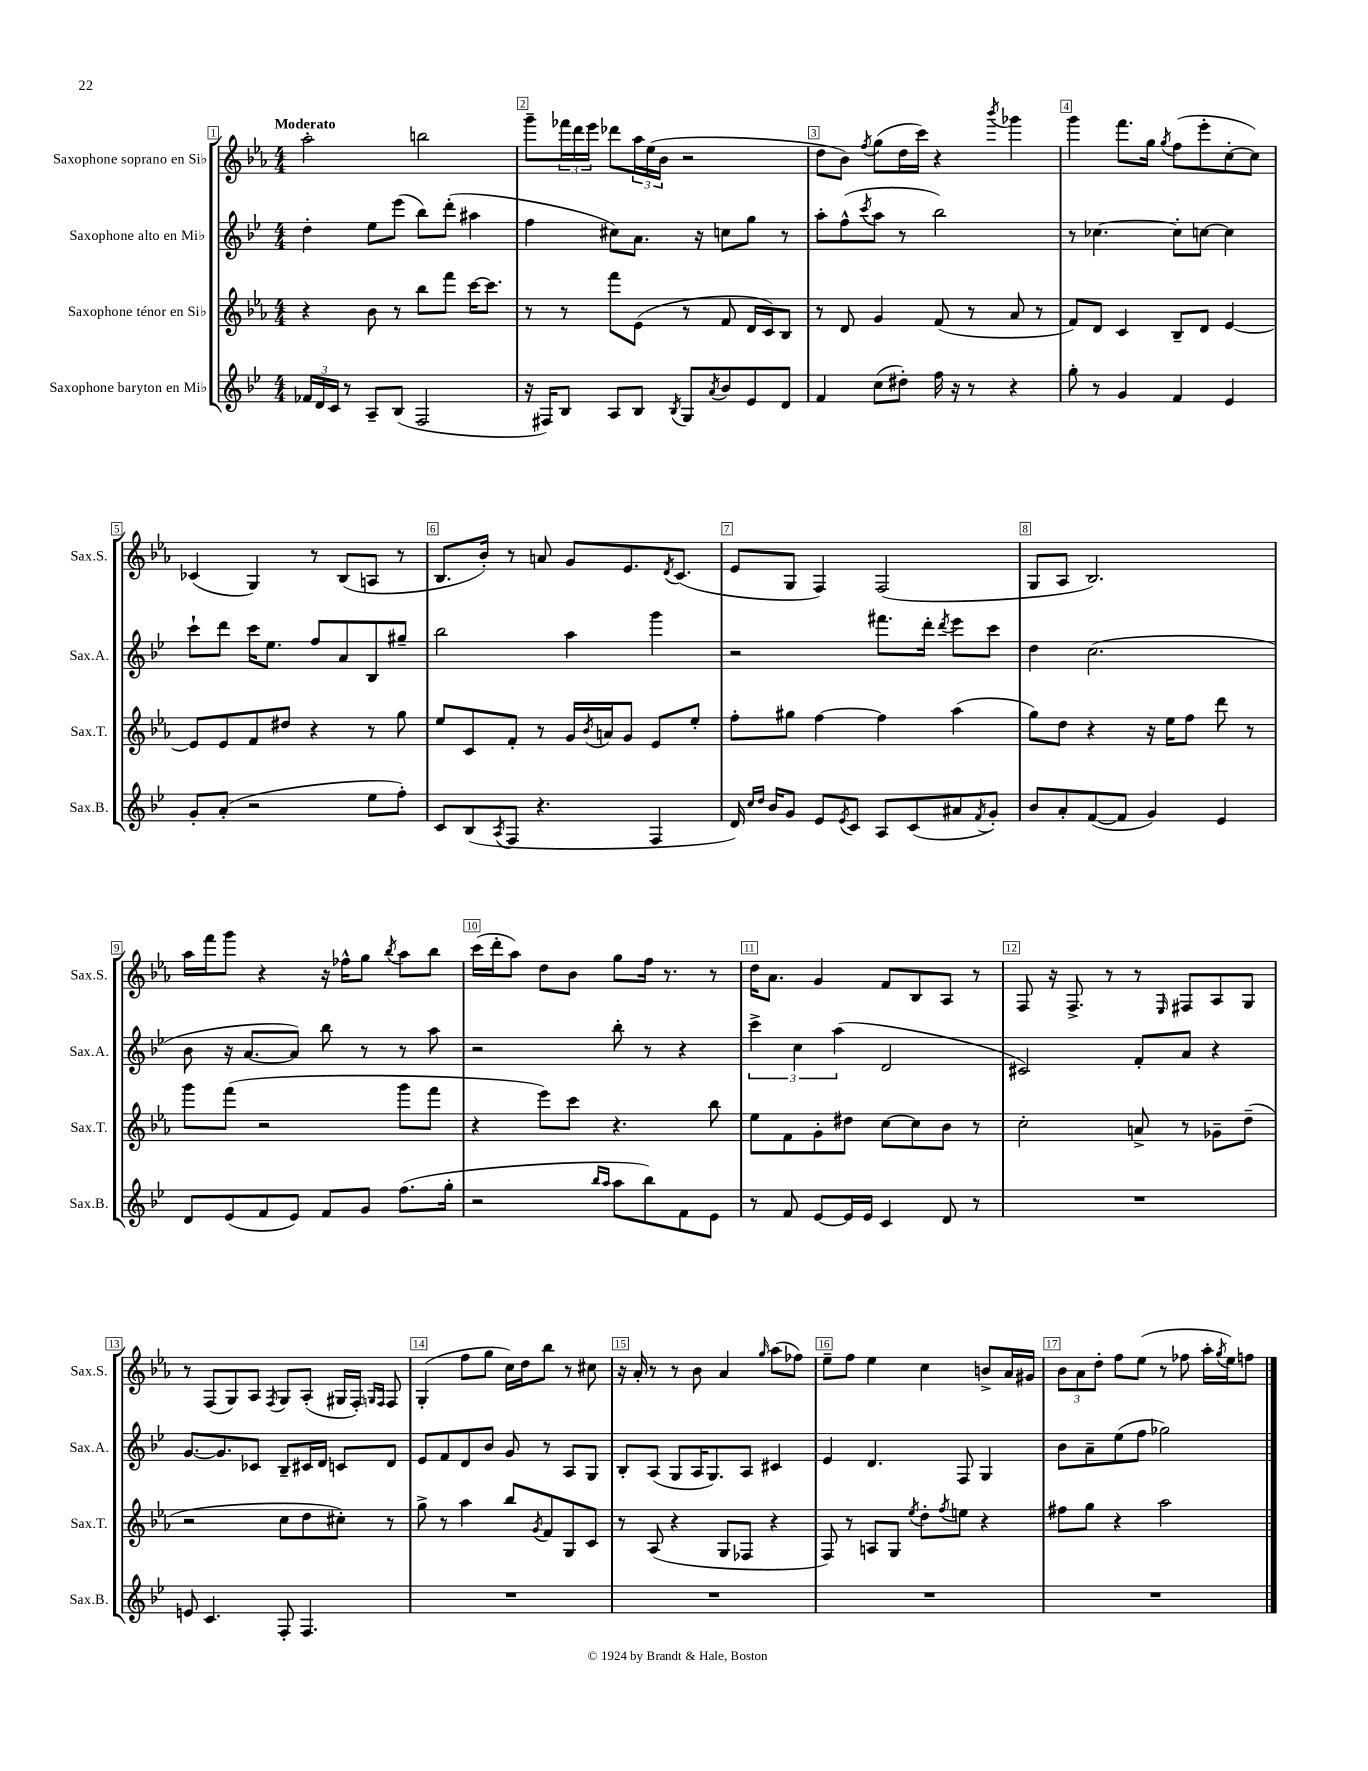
<<
\new StaffGroup <<
\new Staff = "s0" \with { instrumentName = "Saxophone soprano en Sib" shortInstrumentName = "Sax.S." } {
    \clef treble \key ees \major \numericTimeSignature \time 4/4 \tempo "Moderato"
    aes''2-. b''2 |
    g'''8-- \tuplet 3/2 { fes'''16 d'''16 ees'''16 } des'''8 \tuplet 3/2 { aes''16 ees''16( bes'16 } r2 |
    d''8 bes'8) \acciaccatura { f''8 } g''8( d''16 c'''16) r4 \acciaccatura { bes'''8 } ges'''4 |
    g'''4 f'''8. g''16 \acciaccatura { g''8 } f''8( ees'''8-. c''8~-. c''8) |
    ces'4( g4) r8 bes8( a8 r8 |
    bes8. bes'16-.) r8 a'8 g'8 ees'8. \acciaccatura { d'8 } c'8.( |
    ees'8 g8 f4) f2( |
    g8 aes8 bes2.) |
    aes''16 f'''16 g'''8 r4 r16 fes''16-^ g''8 \acciaccatura { bes''8 } aes''8 bes''8 |
    c'''16( d'''16-. aes''8) d''8 bes'8 g''8 f''16 r8. r8 |
    d''16 aes'8. g'4 f'8 bes8 aes8 r8 |
    f8 r16 f8.-> r8 r8 \grace { ees16 } fis8 aes8 g8 |
    r8 f8( g8) aes8 \acciaccatura { f8 } g8 aes8-.( gis16 f16-.) \grace { g16 f16 } f8 |
    g4-.( f''8 g''8 c''16) d''16 bes''8 r8 cis''8 |
    r16 aes'16-. r8 r8 bes'8 aes'4 \grace { g''16 } aes''8( fes''8) |
    ees''8-- f''8 ees''4 c''4 b'8-> aes'16 gis'16 |
    \tuplet 3/2 { bes'8 aes'8 d''8-. } f''8 ees''8( r8 fes''8 aes''16-. \acciaccatura { g''8 } ees''16) f''8 \bar "|." |
}
\new Staff = "s1" \with { instrumentName = "Saxophone alto en Mib" shortInstrumentName = "Sax.A." } {
    \clef treble \key bes \major \numericTimeSignature \time 4/4
    d''4-. ees''8 ees'''8( bes''8) d'''8-.( ais''4 |
    f''4 cis''8) a'8. r16 c''8 g''8 r8 |
    a''8-. f''8-^( \acciaccatura { c'''8 } a''8 r8 bes''2) |
    r8 ces''4.~ ces''8-. c''8~ c''4 |
    c'''8-! d'''8 c'''16 ees''8. f''8 a'8 bes8 gis''8-- |
    bes''2 a''4 g'''4 |
    r2 fis'''8. d'''16-. \acciaccatura { d'''8 } ees'''8 c'''8 |
    d''4 c''2.( |
    bes'8 r16 a'8.~ a'8) bes''8 r8 r8 a''8 |
    r2 bes''8-. r8 r4 |
    \tuplet 3/2 { c'''4-> c''4 a''4( } d'2 |
    cis'2) f'8-. a'8 r4 |
    g'8.~ g'8. ces'8 bes8-- cis'16 d'16 c'8 d'8 |
    ees'8 f'8 d'8 bes'8 g'8 r8 a8 g8 |
    bes8-. a8( g8 a16 g8.) a8 cis'4 |
    ees'4 d'4. f8 g4 |
    bes'8 a'8-- ees''8( f''8 ges''2) \bar "|." |
}
\new Staff = "s2" \with { instrumentName = "Saxophone ténor en Sib" shortInstrumentName = "Sax.T." } {
    \clef treble \key ees \major \numericTimeSignature \time 4/4
    r4 bes'8 r8 bes''8 f'''8 c'''16~ c'''8. |
    r8 r8 f'''8 ees'8( r8 f'8 d'16 c'16) bes8 |
    r8 d'8 g'4 f'8( r8 aes'8 r8 |
    f'8) d'8 c'4 bes8-- d'8 ees'4~ |
    ees'8 ees'8 f'8 dis''8 r4 r8 g''8 |
    ees''8 c'8 f'8-. r8 g'16 \acciaccatura { bes'8 } a'16 g'8 ees'8 ees''8-. |
    f''8-. gis''8 f''4~ f''4 aes''4( |
    g''8) d''8 r4 r16 ees''16 f''8 d'''8 r8 |
    g'''8 f'''8( r2 g'''8 f'''8 |
    r4 ees'''8) c'''8 r4. bes''8 |
    ees''8 f'8 g'8-. dis''8 c''8~ c''8 bes'8 r8 |
    c''2-. a'8-> r8 ges'8-- d''8--( |
    r2 c''8 d''8 cis''8-.) r8 |
    g''8-> r8 aes''4 bes''8 \acciaccatura { g'8 } f'8 g8 c'8 |
    r8 aes8( r4 g8 fes8 r4 |
    f8) r8 a8 g8 \acciaccatura { ees''8 } d''8-. \acciaccatura { f''8 } e''8 r4 |
    fis''8 g''8 r4 aes''2 \bar "|." |
}
\new Staff = "s3" \with { instrumentName = "Saxophone baryton en Mib" shortInstrumentName = "Sax.B." } {
    \clef treble \key bes \major \numericTimeSignature \time 4/4
    \tuplet 3/2 { fes'16 d'16 c'16 } r8 a8-- bes8( f2 |
    r16 fis16) bes8 a8 bes8 \acciaccatura { bes8 } g8 \acciaccatura { a'8 } bes'8 ees'8 d'8 |
    f'4 c''8( dis''8-.) f''16 r16 r8 r4 |
    g''8-. r8 g'4 f'4 ees'4 |
    g'8-. a'8-.( r2 ees''8 f''8-.) |
    c'8 bes8( \acciaccatura { a8 } f8 r4. f4 |
    d'16) \grace { c''16 d''16 } bes'16 g'8 ees'8 \acciaccatura { ees'8 } c'8 a8 c'8( ais'8 \acciaccatura { f'8 } g'8-.) |
    bes'8 a'8-. f'8~( f'8 g'4) ees'4 |
    d'8 ees'8( f'8 ees'8) f'8 g'8 f''8.( g''16-. |
    r2 \grace { bes''16 a''16 } a''8 bes''8) f'8 ees'8 |
    r8 f'8 ees'8~ ees'16 ees'16 c'4 d'8 r8 |
    R1 |
    e'8 c'4. f8-. f4. |
    R1 |
    R1 |
    R1 |
    R1 \bar "|." |
}
>>
>>
\layout { \context { \Score \override BarNumber.break-visibility = ##(#f #t #t) barNumberVisibility = #all-bar-numbers-visible \override BarNumber.stencil = #(make-stencil-boxer 0.1 0.3 ly:text-interface::print) } }
